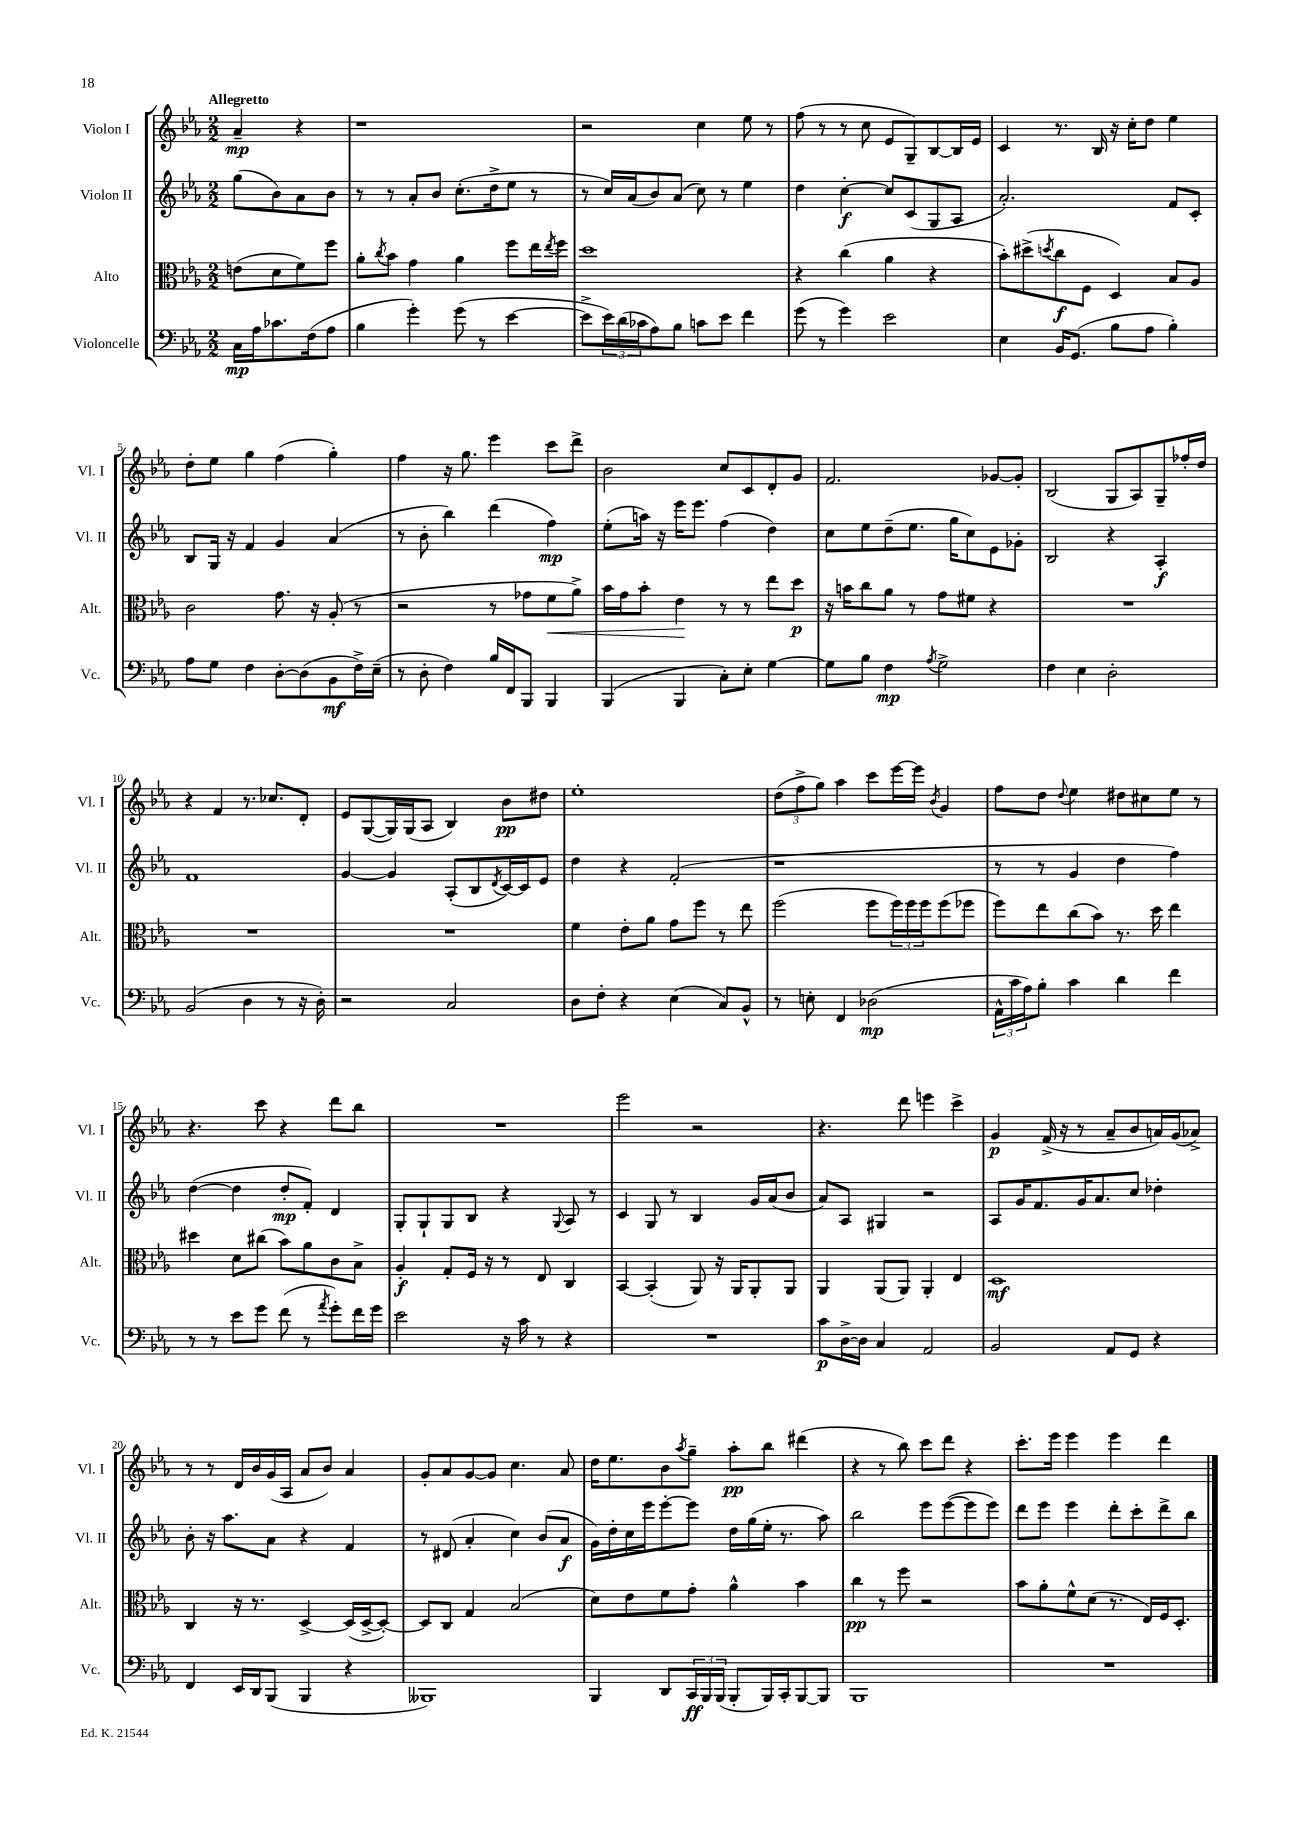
<<
\new StaffGroup <<
\new Staff = "s0" \with { instrumentName = "Violon I" shortInstrumentName = "Vl. I" } {
    \clef treble \key ees \major \numericTimeSignature \time 2/2 \partial 2 \tempo "Allegretto"
    aes'4--\mp r4 |
    r1 |
    r2 c''4 ees''8 r8 |
    f''8( r8 r8 c''8 ees'8 g8--) bes8~ bes16 ees'16 |
    c'4 r8. bes16 r16 c''16-. d''8 ees''4 |
    d''8-. ees''8 g''4 f''4( g''4-.) |
    f''4 r16 g''8. ees'''4 c'''8 d'''8-> |
    bes'2 c''8 c'8 d'8-. g'8 |
    f'2. ges'8~ ges'8-. |
    bes2( g8 aes8) g8-- fes''16-. d''16 |
    r4 f'4 r8. ces''8. d'8-. |
    ees'8 g8~( g16) g16( aes8 bes4) bes'8\pp dis''8 |
    ees''1-. |
    \tuplet 3/2 { d''8( f''8-> g''8) } aes''4 c'''8 ees'''16~ ees'''16 \acciaccatura { bes'8 } g'4 |
    f''8 d''8 \appoggiatura { d''8 } ees''4 dis''8 cis''8 ees''8 r8 |
    r4. c'''8 r4 d'''8 bes''8 |
    R1 |
    ees'''2 r2 |
    r4. d'''8 e'''4 c'''4-> |
    g'4\p f'16->( r16 r8 aes'8-- bes'8 a'16) g'16( aes'8->) |
    r8 r8 d'16 bes'16 g'16( aes16 aes'8 bes'8) aes'4 |
    g'8-. aes'8 g'8~ g'8 c''4. aes'8 |
    d''16 ees''8. bes'8 \acciaccatura { aes''8 } g''8-- aes''8-.\pp bes''8 dis'''4( |
    r4 r8 bes''8) c'''8 d'''8 r4 |
    c'''8.-. ees'''16 ees'''4 ees'''4 d'''4 \bar "|." |
}
\new Staff = "s1" \with { instrumentName = "Violon II" shortInstrumentName = "Vl. II" } {
    \clef treble \key ees \major \numericTimeSignature \time 2/2 \partial 2
    g''8( bes'8) aes'8 bes'8 |
    r8 r8 aes'8-. bes'8 c''8.-.( d''16-> ees''8 r8 |
    r8 c''16) aes'16( bes'8) aes'8( c''8) r8 ees''4 |
    d''4 c''4~-.\f c''8 c'8( g8 aes8 |
    aes'2.-.) f'8 c'8-. |
    bes8 g16 r16 f'4 g'4 aes'4( |
    r8 bes'8-. bes''4) d'''4( f''4\mp) |
    ees''8-.( a''16) r16 ees'''16 ees'''8. f''4( d''4) |
    c''8 ees''8 d''8--( ees''8. g''16 c''8) ees'8 ges'8-. |
    bes2 r4 aes4-.\f |
    f'1 |
    g'4~ g'4 aes8-.( bes8 \acciaccatura { d'8 } c'16~) c'16 ees'8 |
    d''4 r4 f'2-.( |
    r1 |
    r8 r8 g'4 d''4 f''4) |
    d''4~( d''4 d''8-.\mp f'8-.) d'4 |
    g8-. g8-! g8 bes8 r4 \appoggiatura { g8 } aes8 r8 |
    c'4 g8 r8 bes4 g'16 aes'16( bes'8 |
    aes'8) aes8 gis4 r2 |
    aes8 g'16 f'8. g'16 aes'8. c''8 des''4-. |
    bes'8-. r16 aes''8. aes'8 r4 f'4 |
    r8 dis'8( aes'4-. c''4) bes'8( aes'8\f |
    g'16) d''16-. c''16 ees'''16 ees'''8~-. ees'''8 d''16 g''16( ees''16-. r8. aes''8) |
    bes''2 ees'''8 ees'''8~( ees'''8 ees'''8) |
    d'''8 ees'''8 ees'''4 d'''8-. c'''8-. d'''8-> bes''8 \bar "|." |
}
\new Staff = "s2" \with { instrumentName = "Alto" shortInstrumentName = "Alt." } {
    \clef alto \key ees \major \numericTimeSignature \time 2/2 \partial 2
    e'8( d'8 f'8) f''8 |
    aes'8-. \acciaccatura { c''8 } bes'8 g'4 aes'4 f''8 ees''16 \acciaccatura { ees''8 } f''16 |
    d''1 |
    r4 c''4( aes'4 r4 |
    bes'8-.) dis''8->( \acciaccatura { d''8 } c''8\f f8 d4) bes8 aes8 |
    c'2 g'8. r16 aes8-.( r8 |
    r2 r8 ges'8 f'8\< aes'8->) |
    bes'16 g'16 bes'8-. ees'4\! r8 r8 ees''8 d''8\p |
    r16 b'16 c''8 aes'8 r8 g'8 fis'8 r4 |
    R1 |
    R1 |
    R1 |
    f'4 ees'8-. aes'8 g'8 f''8 r8 ees''8 |
    f''2( f''8 \tuplet 3/2 { f''16) f''16 f''16 } f''8( fes''8 |
    f''8) ees''8 c''8( bes'8) r8. d''16 ees''4 |
    dis''4 d'8 cis''8( bes'8) aes'8 c'8 bes8-> |
    aes4-.\f g8-. f16 r16 r8 ees8 c4 |
    bes,4~ bes,4-.( aes,8) r16 aes,16 aes,8-. aes,8 |
    aes,4 aes,8( aes,8) aes,4-. ees4 |
    d1\mf |
    c4 r16 r8. d4~-> d16( d16~-> d8~-.) |
    d8 c8 g4 bes2( |
    d'8) ees'8 f'8 g'8-. aes'4-^ bes'4 |
    c''4\pp r8 f''8 r2 |
    bes'8 aes'8-. f'8-^ d'8( r8. ees16) f16 d8.-. \bar "|." |
}
\new Staff = "s3" \with { instrumentName = "Violoncelle" shortInstrumentName = "Vc." } {
    \clef bass \key ees \major \numericTimeSignature \time 2/2 \partial 2
    c16\mp aes16 ces'8. f16( aes8 |
    bes4 g'4-.) g'8( r8 ees'4~ |
    ees'8-> \tuplet 3/2 { ees'16) d'16( ces'16 } aes8) bes8 c'8 ees'8 f'4 |
    g'8( r8 g'4) ees'2 |
    ees4 bes,16 g,8.( bes8 aes8 bes4-.) |
    aes8 g8 f4 d8~-. d8( bes,8\mf f16->) ees16--( |
    r8 d8-. f4) bes16 f,16 bes,,8 bes,,4 |
    bes,,4( bes,,4 c8-.) ees8-. g4~ |
    g8 bes8 f4\mp \acciaccatura { aes8 } g2-> |
    f4 ees4 d2-. |
    bes,2( d4 r8 r16 d16-.) |
    r2 c2 |
    d8 f8-. r4 ees4( c8) bes,8-^ |
    r8 e8-. f,4 des2\mp( |
    \tuplet 3/2 { aes,16-^ c'16 aes16) } bes8-. c'4 d'4 f'4 |
    r8 r8 ees'8 g'8 f'8( r8 \acciaccatura { aes'8 } g'8-.) f'16 g'16 |
    ees'2 r16 c'16 r8 r4 |
    R1 |
    c'8\p d16~-> d16 c4 aes,2 |
    bes,2 aes,8 g,8 r4 |
    f,4 ees,16 d,16 bes,,8( bes,,4 r4 |
    beses,,1) |
    bes,,4 d,8 \tuplet 3/2 { c,16\ff bes,,16 bes,,16( } bes,,8-. bes,,16) c,16-. bes,,8~ bes,,8 |
    bes,,1 |
    R1 \bar "|." |
}
>>
>>
